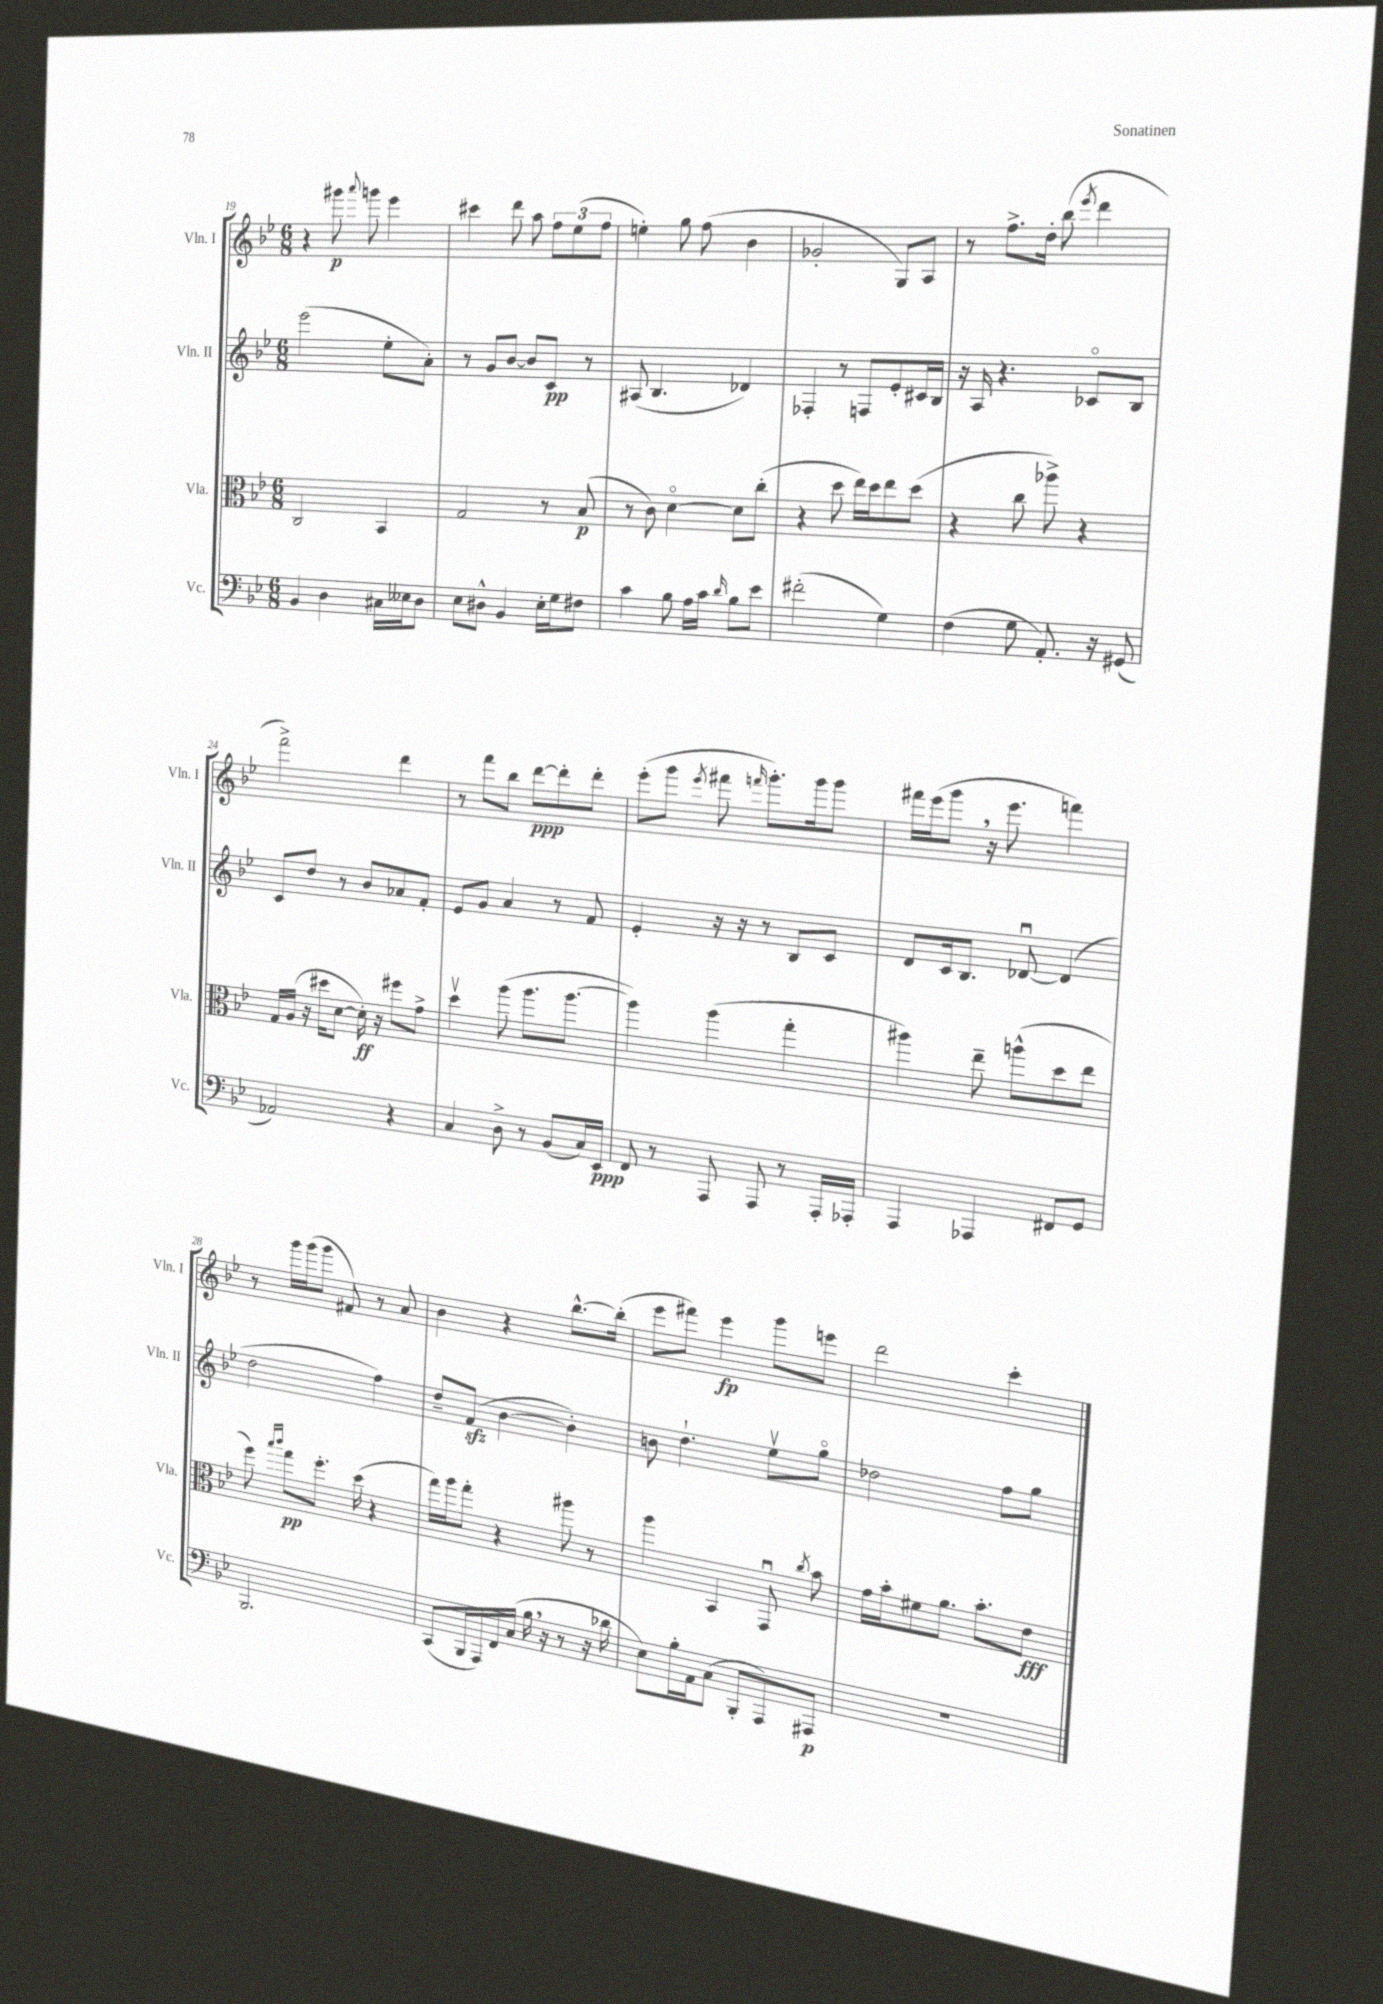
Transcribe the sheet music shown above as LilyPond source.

<<
\new StaffGroup <<
\new Staff = "s0" \with { instrumentName = "Vln. I" shortInstrumentName = "Vln. I" } {
    \clef treble \key bes \major \numericTimeSignature \time 6/8
    \autoBeamOff r4 gis'''8\p \appoggiatura { a'''8 } g'''8 ees'''4 |
    cis'''4 d'''8 a''8 \tuplet 3/2 { f''8[ ees''8( f''8] } |
    e''4-.) g''8 f''8( bes'4 |
    ges'2-. g8[) a8] |
    r8 f''8.[-> d''16]-. bes''8( \acciaccatura { ees'''8 } d'''4 |
    f'''2->) d'''4 |
    r8 f'''8[ bes''8] d'''8[~\ppp d'''8-. d'''8]-. |
    ees'''8[-.( g'''8] \acciaccatura { ees'''8 } fis'''8 \grace { f'''16 } g'''8.[-.) g'''16 g'''8] |
    fis'''16[ ees'''16( g'''8] \breathe r16 ees'''8. f'''4) |
    r8 g'''16[ g'''16( g'''8] fis'8) r8 a'8 |
    bes'4 r4 bes''8.[~-^ bes''16]-.( |
    ees'''8[ fis'''8]) ees'''4\fp g'''8[ e'''8] |
    d'''2 c'''4-. \bar "|." |
}
\new Staff = "s1" \with { instrumentName = "Vln. II" shortInstrumentName = "Vln. II" } {
    \clef treble \key bes \major \numericTimeSignature \time 6/8
    \autoBeamOff ees'''2( ees''8[-. a'8]-.) |
    r8 g'8[ bes'8]~ bes'8[ c'8]\pp r8 |
    ais8( bes4. des'4) |
    fes4-. r8 f8[ ees'8-. cis'16 bes16] |
    r16 a16 r4. ces'8[\flageolet bes8] |
    c'8[ d''8] r8 bes'8[ aes'8 f'8]-. |
    ees'8[ g'8] a'4 r8 f'8 |
    ees'4-. r16 r16 r8 bes8[ c'8] |
    d'8[ c'16 bes8.] des'8~\downbow des'4( |
    d''2 f''4) |
    d''8[-- f'8]\sfz( bes'4~ bes'4-.) |
    b'8 d''4.-! ees''8[\upbow g''8]\flageolet |
    des''2 f''8[ g''8] \bar "|." |
}
\new Staff = "s2" \with { instrumentName = "Vla." shortInstrumentName = "Vla." } {
    \clef alto \key bes \major \numericTimeSignature \time 6/8
    \autoBeamOff c2 bes,4 |
    g2 r8 bes8\p( |
    r8 c'8) d'4~\flageolet d'8[ c''8]-.( |
    r4 d''8 ees''16[) d''16 ees''8 d''8]( |
    r4 c''8 aes''8->) r4 |
    g16[ a16]( r16 dis''16[ d'8]~ d'16-.\ff) r16 fis''8[ g'8]-> |
    d''4\upbow a''8( a''8.[ a''8.]~ |
    a''4) a''4( g''4-. |
    ais''4) ees''8-- a''8[-^( d''8 ees''8] |
    f''8) \grace { bes''16[ c'''16] } g''8[\pp f''8.]-. d''16( r4 |
    g''16[) a''16 g''8]-. r4 ais''8 r8 |
    a''4 bes,4 g,8\downbow \acciaccatura { c''8 } bes'8 |
    g'16[ bes'16-. fis'8 a'8.] bes'8.[-. ees'8]\fff \bar "|." |
}
\new Staff = "s3" \with { instrumentName = "Vc." shortInstrumentName = "Vc." } {
    \clef bass \key bes \major \numericTimeSignature \time 6/8
    \autoBeamOff bes,4 d4 cis16[ eeses16 d8] |
    ees8[ dis8]-^ bes,4 ees16[-. g16 fis8] |
    c'4 bes8 a16[ c'16] \grace { d'16 } bes8[ ees'8] |
    fis'2-.( g4) |
    f4( g8 a,8.-.) r16 gis,8( |
    aes,2) r4 |
    c4 d8-> r8 bes,8[( c16) ees,16]\ppp |
    f,8 r8 a,,8 a,,8 r8 a,,16[-. aes,,16]-. |
    a,,4 aes,,4 fis,8[ g,8] |
    bes,,2. |
    c,8[( bes,,16 a,,16) f,16 c16]( bes16 \breathe r16 r8 r16 des'16 |
    ees8[) bes16-. a,16 c8]( bes,,8[-. a,,8) ais,,8]\p |
    R2. \bar "|." |
}
>>
>>
\layout { \context { \Score currentBarNumber = #19 } }
